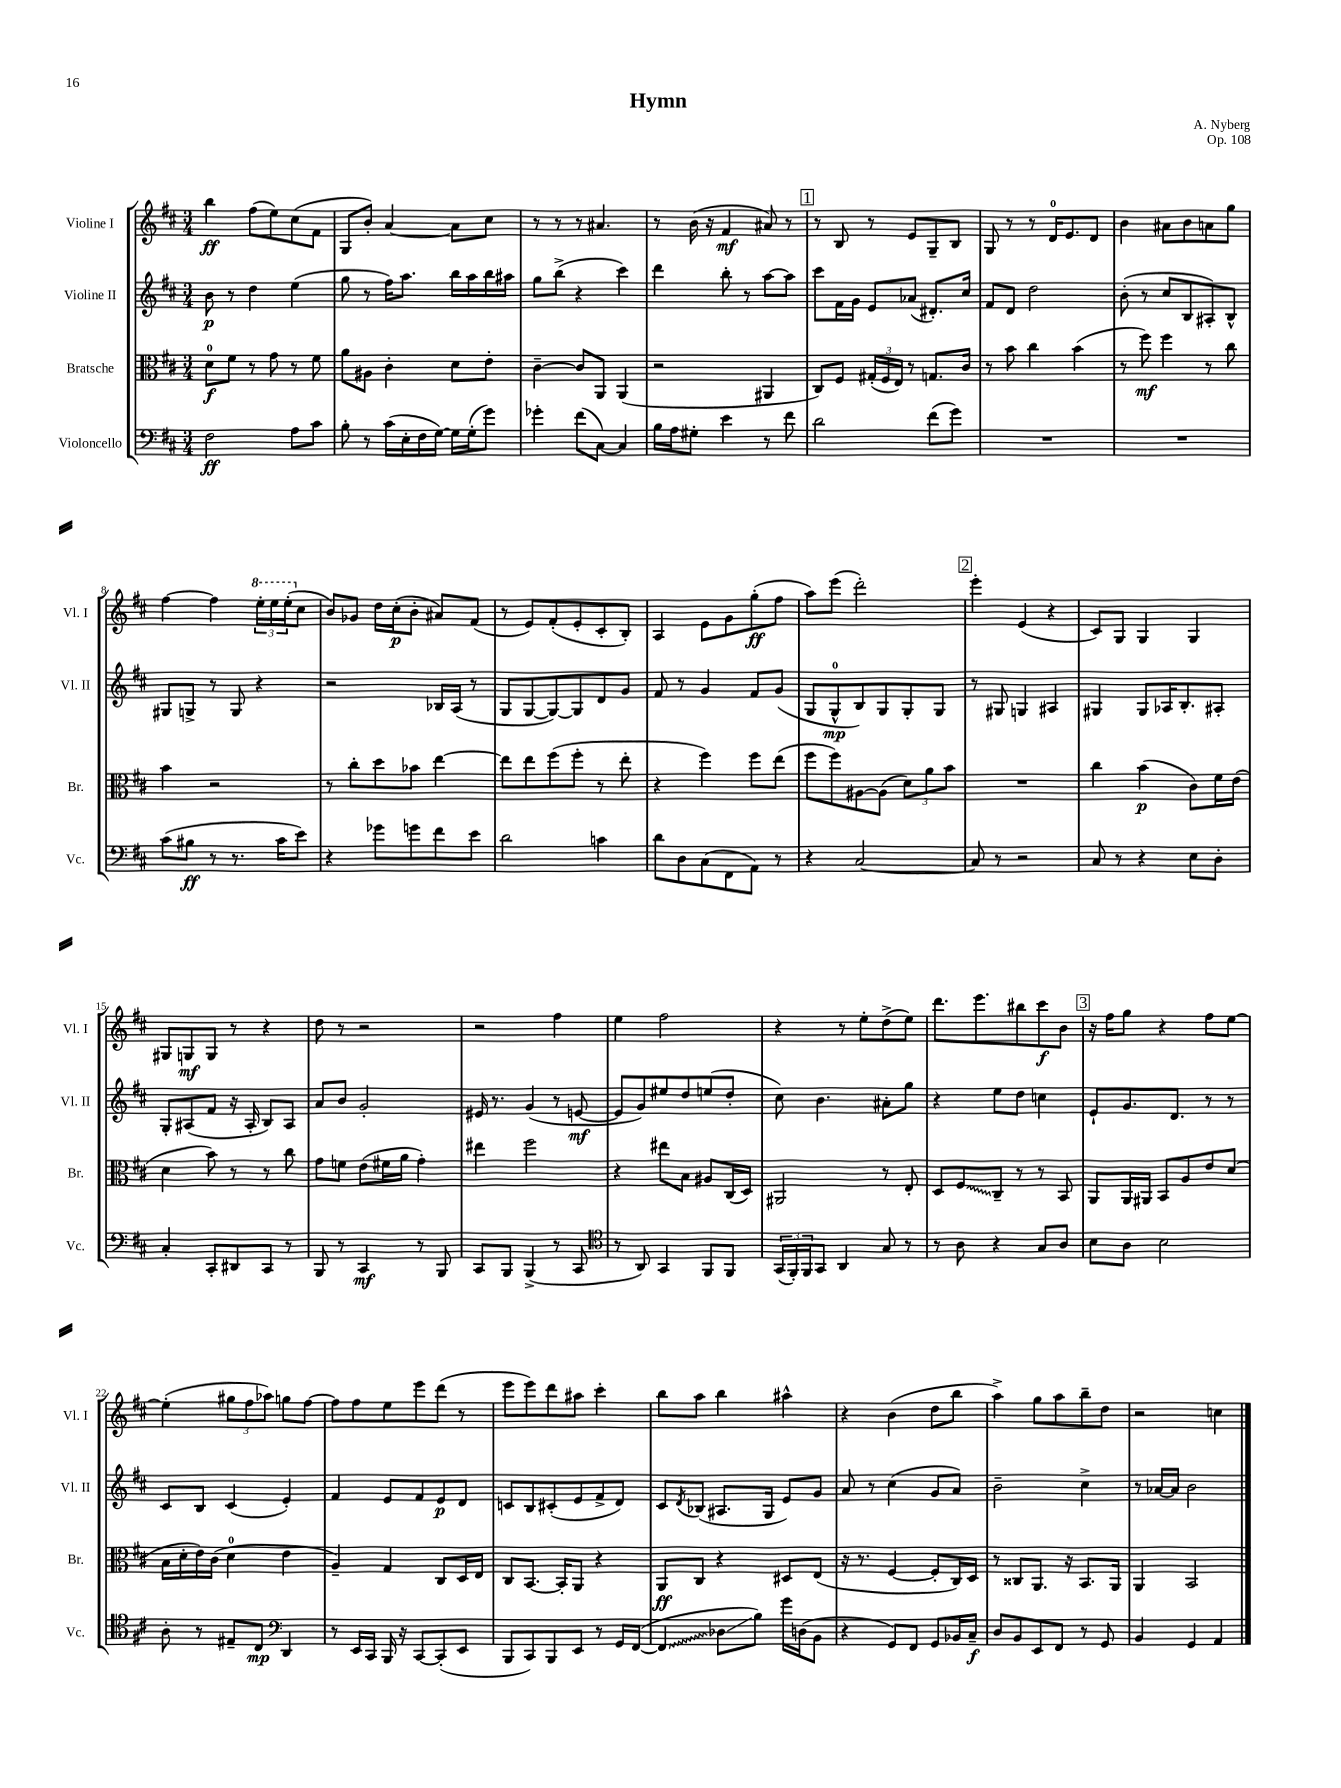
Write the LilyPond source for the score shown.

\header { title = "Hymn" composer = "A. Nyberg" opus = "Op. 108" }
<<
\new StaffGroup <<
\new Staff = "s0" \with { instrumentName = "Violine I" shortInstrumentName = "Vl. I" } {
    \clef treble \key d \major \numericTimeSignature \time 3/4
    b''4\ff fis''8( e''8) cis''8( fis'8 |
    g8 b'8-.) a'4~ a'8 cis''8 |
    r8 r8 r8 ais'4. |
    r8 b'16( r16 fis'4\mf ais'8) r8 |
    \mark \markup { \box "1" } r8 b8 r8 e'8 g8-- b8 |
    g8 r8 r8 d'16-0 e'8. d'8 |
    b'4 ais'8 b'8 a'8 g''8 |
    fis''4~ fis''4 \tuplet 3/2 { \ottava #1 e'''16-. e'''16 e'''16-.( \ottava #0 } cis''8 |
    b'8) ges'8 d''16 cis''16-.\p( b'8-. ais'8) fis'8( |
    r8 e'8) fis'8-.( e'8-. cis'8-. b8-.) |
    a4 e'8 g'8 g''8-.\ff( fis''8 |
    a''8) e'''8( d'''2-.) |
    \mark \markup { \box "2" } e'''4-. e'4( r4 |
    cis'8) g8 g4 g4 |
    gis8 g8\mf g8 r8 r4 |
    d''8 r8 r2 |
    r2 fis''4 |
    e''4 fis''2 |
    r4 r8 e''8-. d''8->( e''8) |
    d'''8. e'''8. bis''8 cis'''8\f b'8 |
    \mark \markup { \box "3" } r16 fis''16 g''8 r4 fis''8 e''8~ |
    e''4-.( \tuplet 3/2 { gis''8 fis''8 aes''8) } g''8 fis''8~ |
    fis''8 fis''8 e''8 e'''8 d'''8( r8 |
    e'''8 e'''8) d'''8 ais''8 cis'''4-. |
    b''8 a''8 b''4 ais''4-^ |
    r4 b'4( d''8 b''8 |
    a''4->) g''8 a''8 b''8-- d''8 |
    r2 c''4 \bar "|." |
}
\new Staff = "s1" \with { instrumentName = "Violine II" shortInstrumentName = "Vl. II" } {
    \clef treble \key d \major \numericTimeSignature \time 3/4
    b'8\p r8 d''4 e''4( |
    g''8 r8 fis''16) a''8. b''16 a''16 b''16 ais''16 |
    g''8 b''8->( r4 cis'''4) |
    d'''4 b''8-. r8 a''8~ a''8 |
    \mark \markup { \box "1" } cis'''8 fis'16 g'16 e'8 aes'8( dis'8.-.) cis''16 |
    fis'8 d'8 d''2 |
    b'8-.( r8 cis''8 b8 ais8-.) b8-^ |
    gis8 g8-> r8 g8 r4 |
    r2 bes16 a16( r8 |
    g8 g8~ g8~) g8 d'8 g'8 |
    fis'8 r8 g'4 fis'8 g'8( |
    g8 g8-0-^\mp b8) g8 g8-. g8 |
    \mark \markup { \box "2" } r8 gis8 g4 ais4 |
    gis4 gis8 aes16 b8.-. ais8-. |
    g8-. ais8( fis'8 r16 ais16-. b8) ais8 |
    a'8 b'8 g'2-. |
    eis'16 r8. g'4( r8 e'8~\mf |
    e'8 g'8) eis''8 d''8 e''8( d''8-. |
    cis''8) b'4. ais'8-. g''8 |
    r4 e''8 d''8 c''4 |
    \mark \markup { \box "3" } e'8-! g'8. d'8. r8 r8 |
    cis'8 b8 cis'4( e'4-.) |
    fis'4 e'8 fis'8 e'8\p d'8 |
    c'8 b8 cis'8-.( e'8 fis'8-> d'8) |
    cis'8 \acciaccatura { d'8 } bes8( ais8. g16 e'8) g'8 |
    a'8 r8 cis''4( g'8 a'8) |
    b'2-- cis''4-> |
    r8 aes'16~ aes'16 b'2 \bar "|." |
}
\new Staff = "s2" \with { instrumentName = "Bratsche" shortInstrumentName = "Br." } {
    \clef alto \key d \major \numericTimeSignature \time 3/4
    d'8-0\f fis'8 r8 g'8 r8 fis'8 |
    a'8 ais8 cis'4-. d'8 e'8-. |
    cis'4~-- cis'8 a,8 a,4( |
    r2 ais,4 |
    \mark \markup { \box "1" } cis8) fis8 \tuplet 3/2 { gis16-.( fis16 e16) } r8 g8. cis'16 |
    r8 b'8 cis''4 b'4( |
    r8 fis''8\mf) fis''4 r8 cis''8 |
    b'4 r2 |
    r8 cis''8-. d''8 bes'8 e''4~ |
    e''8 e''8 fis''8( fis''8-. r8 e''8-. |
    r4 fis''4) fis''8 e''8( |
    fis''8 fis''8) ais8~ ais8( \tuplet 3/2 { d'8) a'8 b'8 } |
    \mark \markup { \box "2" } R2. |
    cis''4 b'4\p( cis'8) fis'16 e'16( |
    d'4 b'8) r8 r8 cis''8 |
    g'8 f'8 e'8( fis'16 a'16 g'4-.) |
    eis''4 fis''2 |
    r4 eis''8 b8 ais8 cis16( d16) |
    ais,2 r8 e8-. |
    d8 \once \override Glissando.style = #'zigzag fis8\glissando cis8-- r8 r8 b,8 |
    \mark \markup { \box "3" } a,8 a,16 ais,16 b,8 a8 e'8 d'8( |
    b16 d'16-. e'16) cis'16( d'4-0 e'4 |
    a4--) g4 cis8 d16 e16 |
    cis8 b,8.~ b,16-. a,8 r4 |
    a,8\ff cis8 r4 dis8 e8( |
    r16 r8. fis4~ fis8-. cis16) d16 |
    r8 cisis8 a,8. r16 b,8. a,16 |
    a,4 b,2 \bar "|." |
}
\new Staff = "s3" \with { instrumentName = "Violoncello" shortInstrumentName = "Vc." } {
    \clef bass \key d \major \numericTimeSignature \time 3/4
    fis2\ff a8 cis'8 |
    b8-. r8 cis'16( e16-. fis16 g16~) g16 g16-.( g'8) |
    ges'4-. fis'8( cis8~) cis4 |
    b16 a16 gis8-. e'4 r8 fis'8 |
    \mark \markup { \box "1" } d'2 fis'8( g'8) |
    R2. |
    R2. |
    cis'8( bis8\ff r8 r8. cis'16 e'8) |
    r4 ges'8 g'8 fis'8 e'8 |
    d'2 c'4 |
    d'8 d8 cis8( fis,8 a,8) r8 |
    r4 cis2~ |
    \mark \markup { \box "2" } cis8 r8 r2 |
    cis8 r8 r4 e8 d8-. |
    cis4-. cis,8-. dis,8 cis,8 r8 |
    b,,8 r8 cis,4\mf r8 b,,8 |
    cis,8 b,,8 b,,4->( r8 cis,8 |
    \clef tenor r8 a,8) g,4 fis,8 fis,8 |
    \tuplet 3/2 { g,16( fis,16-.) fis,16 } g,8 a,4 g8 r8 |
    r8 a8 r4 g8 a8 |
    \mark \markup { \box "3" } b8 a8 b2 |
    a8-. r8 eis8-- cis8\mp \clef bass d,4 |
    r8 e,16 cis,16 b,,16 r16 cis,8~ cis,8-.( e,8 |
    b,,8 cis,8) b,,8 e,8 r8 g,16 fis,16~( |
    \once \override Glissando.style = #'zigzag fis,4\glissando des8\glissando b8) g'16 d16( b,8 |
    r4 g,8) fis,8 g,8 bes,16 cis16--\f |
    d8 b,8 e,8 fis,8 r8 g,8 |
    b,4 g,4 a,4 \bar "|." |
}
>>
>>
